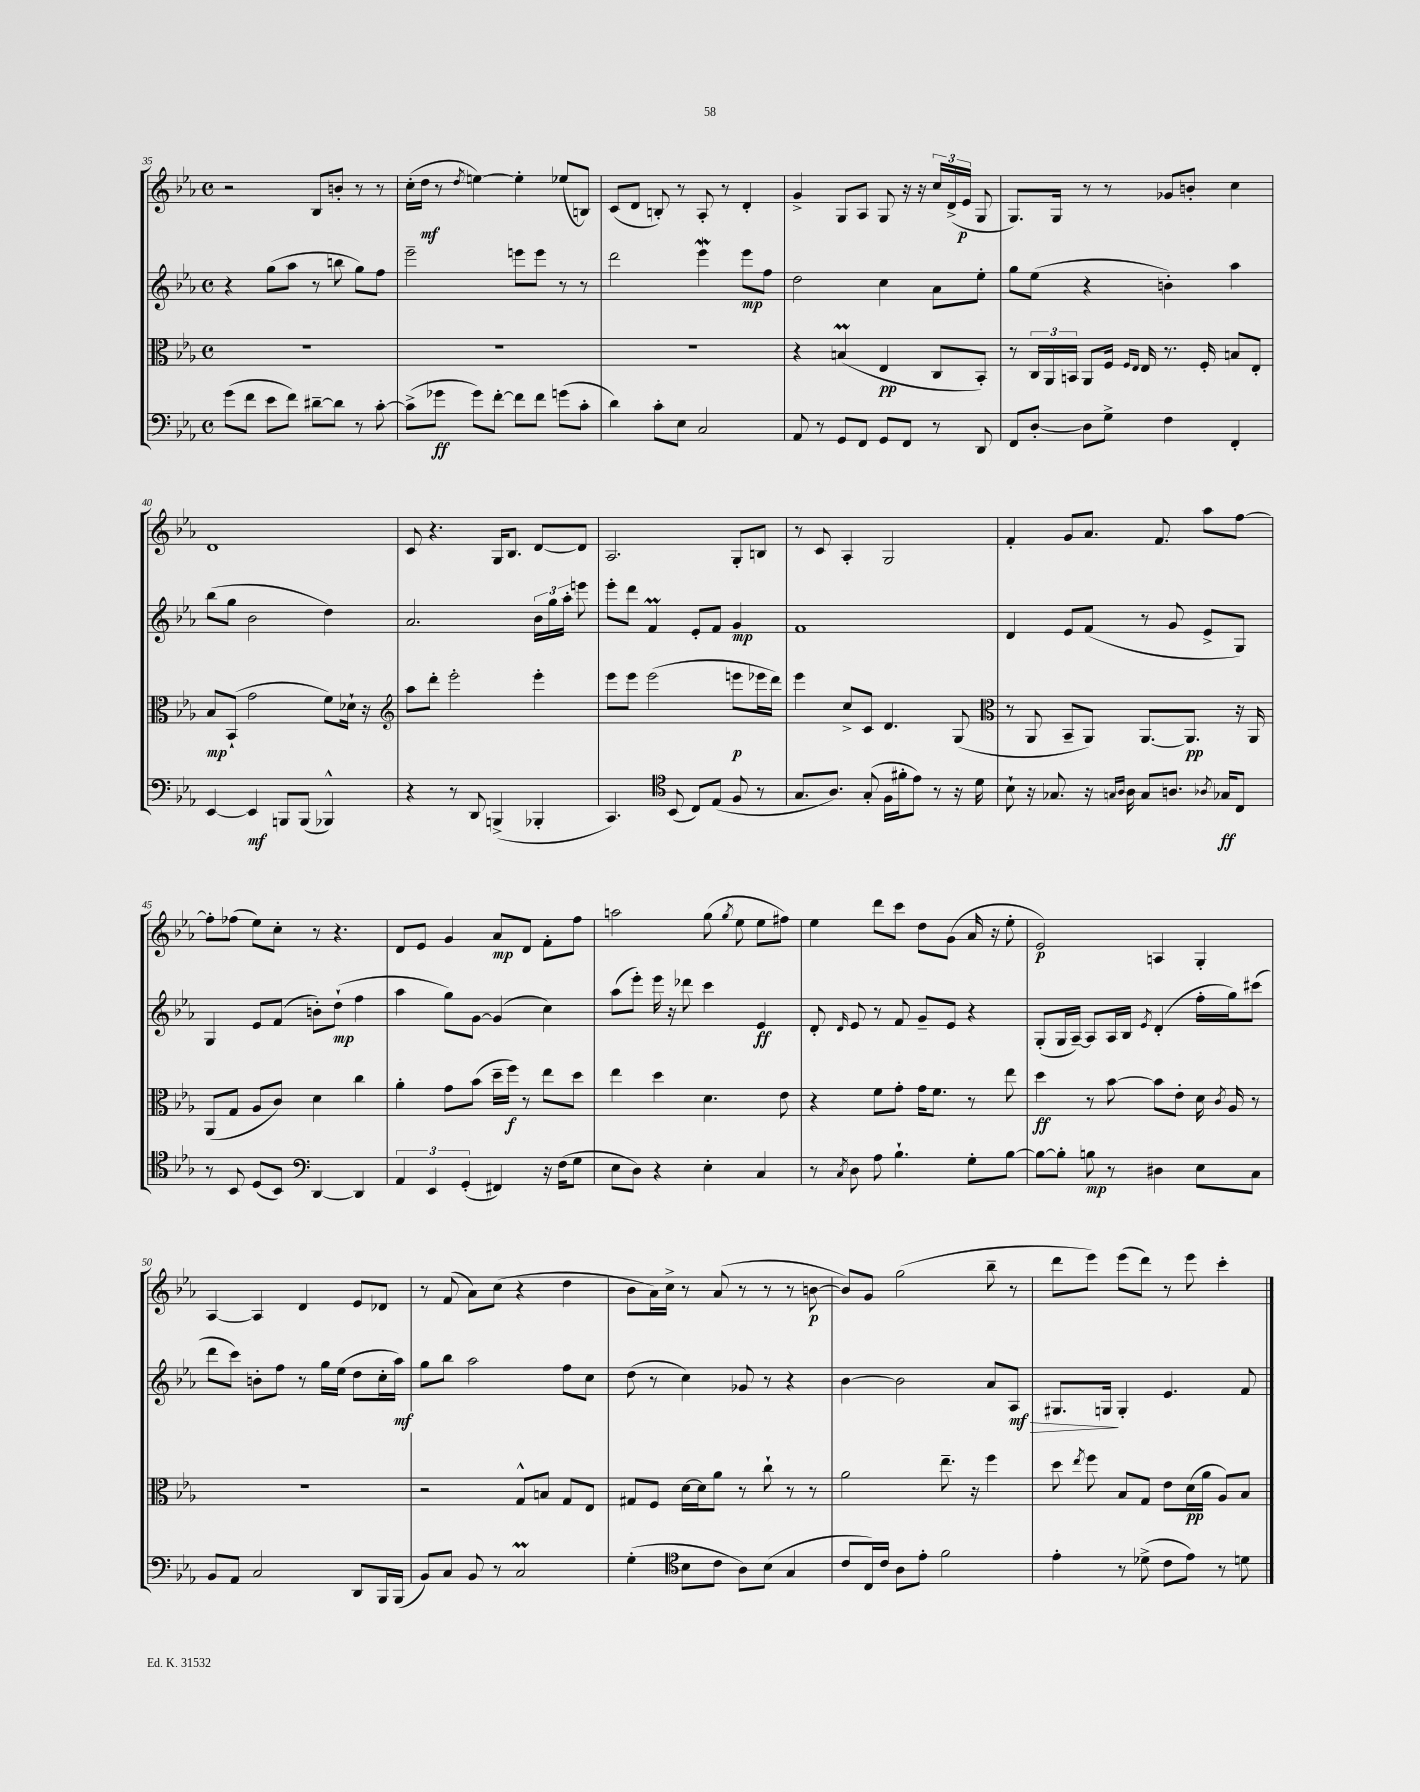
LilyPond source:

<<
\new StaffGroup <<
\new Staff = "s0" {
    \clef treble \key ees \major \defaultTimeSignature \time 4/4
    \autoBeamOff r2 bes8[ b'8]-. r8 r8 |
    c''16[-.( d''16]\mf r8 \acciaccatura { d''8 } e''4~) e''4-. ees''8[( b8]) |
    c'8[( d'8] b8-.) r8 aes8-. r8 d'4-. |
    g'4-> g8[ aes8] g8 r16 r16 \tuplet 3/2 { c''16[ d'16->( ees'16]\p } g8 |
    g8.[) g16] r8 r8 ges'8[ b'8]-. c''4 |
    d'1 |
    c'8 r4. g16[ bes8.] d'8[~ d'8] |
    aes2. g8[-. b8] |
    r8 c'8 aes4-. g2 |
    f'4-. g'8[ aes'8.] f'8. aes''8[ f''8]~ |
    f''8[-. fes''8]( ees''8[) c''8]-. r8 r4. |
    d'8[ ees'8] g'4 aes'8[\mp d'8] f'8[-. f''8] |
    a''2 g''8( \acciaccatura { g''8 } ees''8 ees''8[ fis''8]) |
    ees''4 d'''8[ c'''8] d''8[ g'8]( aes'16 r16 ees''8-. |
    ees'2\p) a4 g4-. |
    aes4~ aes4 d'4 ees'8[ des'8] |
    r8 f'8( aes'8[) c''8]( r4 d''4 |
    bes'8[ aes'16) c''16]-> r8 aes'8( r8 r8 r8 b'8~\p |
    b'8[) g'8] g''2( bes''8-- r8 |
    d'''8[ ees'''8]) ees'''8[( d'''8]) r8 ees'''8 c'''4-. \bar "|." |
}
\new Staff = "s1" {
    \clef treble \key ees \major \defaultTimeSignature \time 4/4
    \autoBeamOff r4 g''8[( aes''8] r8 b''8 g''8[) f''8] |
    ees'''2-- e'''8[ e'''8] r8 r8 |
    d'''2 ees'''4\mordent ees'''8[\mp f''8] |
    d''2 c''4 aes'8[ ees''8]-. |
    g''8[ ees''8]( r4 b'4-.) aes''4 |
    bes''8[( g''8] bes'2 d''4) |
    aes'2. \tuplet 3/2 { bes'16[ g''16 aes''16]-. } e'''8 |
    ees'''8[-. d'''8] f'4\prall ees'8[-. f'8] g'4\mp |
    f'1 |
    d'4 ees'8[ f'8]( r8 g'8 ees'8[-> g8]) |
    g4 ees'8[ f'8]( b'8[-.) d''8]-!\mp( f''4 |
    aes''4 g''8[) g'8]~ g'4( c''4) |
    aes''8[( ees'''8]-.) ees'''16 r16 des'''8 c'''4 ees'4\ff |
    d'8-. \grace { d'16 } ees'8 r8 f'8 g'8[-- ees'8] r4 |
    g8[-.( g16 aes16]~--) aes8[ aes16 bes16] \acciaccatura { ees'8 } d'4-.( f''16[-. g''16) cis'''8]( |
    d'''8[ c'''8]) b'8[-. f''8] r8 g''16[ ees''16]( d''8[ c''16-. aes''16]\mf) |
    g''8[ bes''8] aes''2 f''8[ c''8] |
    d''8( r8 c''4) ges'8 r8 r4 |
    bes'4~ bes'2 aes'8[ aes8]\mf\> |
    gis8.[ g16]\! g4-. ees'4. f'8 \bar "|." |
}
\new Staff = "s2" {
    \clef alto \key ees \major \defaultTimeSignature \time 4/4
    \autoBeamOff R1 |
    R1 |
    R1 |
    r4 b4\prall( ees4\pp c8[ bes,8]-.) |
    r8 \tuplet 3/2 { c16[ aes,16 b,16] } aes,8[ f16] \grace { f16[ ees16] } ees16 r8. f16-. b8[ ees8]-. |
    bes8[\mp bes,8]-!( g'2 f'8[) des'16]-! r16 |
    \clef treble aes''8[ d'''8]-. ees'''2-. ees'''4-. |
    ees'''8[ ees'''8] ees'''2( e'''8[\p ees'''16 d'''16]) |
    ees'''4 c''8[-> c'8] d'4. g8( |
    \clef alto r8 aes,8 bes,8[-- aes,8]) aes,8.[~ aes,8.]\pp r16 aes,16 |
    aes,8[( g8] aes8[ c'8]) d'4 c''4 |
    aes'4-. g'8[ bes'8]( d''16[-- f''16]\f) r8 ees''8[ d''8] |
    ees''4 d''4 d'4. ees'8 |
    r4 f'8[ g'8]-. g'16[ f'8.] r8 ees''8 |
    d''4\ff r8 bes'8~ bes'8[ ees'8]-. d'16 \acciaccatura { c'8 } aes16 r8 |
    r1 |
    r2 g8[-^ b8] g8[ ees8] |
    gis8[ f8] d'16[~ d'16 aes'8] r8 c''8-! r8 r8 |
    aes'2 ees''8.-- r16 f''4 |
    d''8 \acciaccatura { ees''8 } f''8 bes8[ g8] ees'8[ d'16\pp( aes'16] aes8[) bes8] \bar "|." |
}
\new Staff = "s3" {
    \clef bass \key ees \major \defaultTimeSignature \time 4/4
    \autoBeamOff g'8[( f'8] ees'8[ f'8]) dis'8[~-- dis'8] r8 c'8~-. |
    c'8[->( ges'8]\ff ges'8[) f'8]~-. f'8[ f'8] g'8[( c'8]-. |
    d'4) c'8[-. ees8] c2 |
    aes,8 r8 g,8[ f,8] g,8[ f,8] r8 d,8 |
    f,8[ d8]~-. d8[ g8]-> f4 f,4-. |
    ees,4~ ees,4\mf b,,8[ b,,8]( bes,,4-^) |
    r4 r8 d,8 b,,4->( bes,,4-. |
    c,4.) \clef tenor bes,8( c8[) ees8]( f8 r8 |
    g8.[ aes8.]) g8-.( f16[ fis'16-. ees'8]) r8 r16 d'16 |
    bes8-! r16 ges8. r16 \grace { g16[ aes16] } aes16 g8[ a8.] \acciaccatura { aes8 } ges16[\ff c8] |
    r8 bes,8 d8[( bes,8]) \clef bass d,4~ d,4 |
    \tuplet 3/2 { aes,4 ees,4 g,4-.( } fis,4) r16 f16[( g8] |
    ees8[ d8]) r4 ees4-. c4 |
    r8 \acciaccatura { c8 } d8 aes8 bes4.-! g8[-. bes8]~ |
    bes8[~ bes8]-. b8\mp r8 dis4 ees8[ c8] |
    bes,8[ aes,8] c2 d,8[ bes,,16 bes,,16]( |
    bes,8[) c8] bes,8 r8 c2\prall |
    g4-.( \clef tenor bes8[ c'8] aes8[) bes8]( g4 |
    c'8[ c16) c'16] aes8[ ees'8]-. f'2 |
    ees'4-. r8 des'8->( c'8[ ees'8]) r8 d'8 \bar "|." |
}
>>
>>
\layout { \context { \Score currentBarNumber = #35 } }
